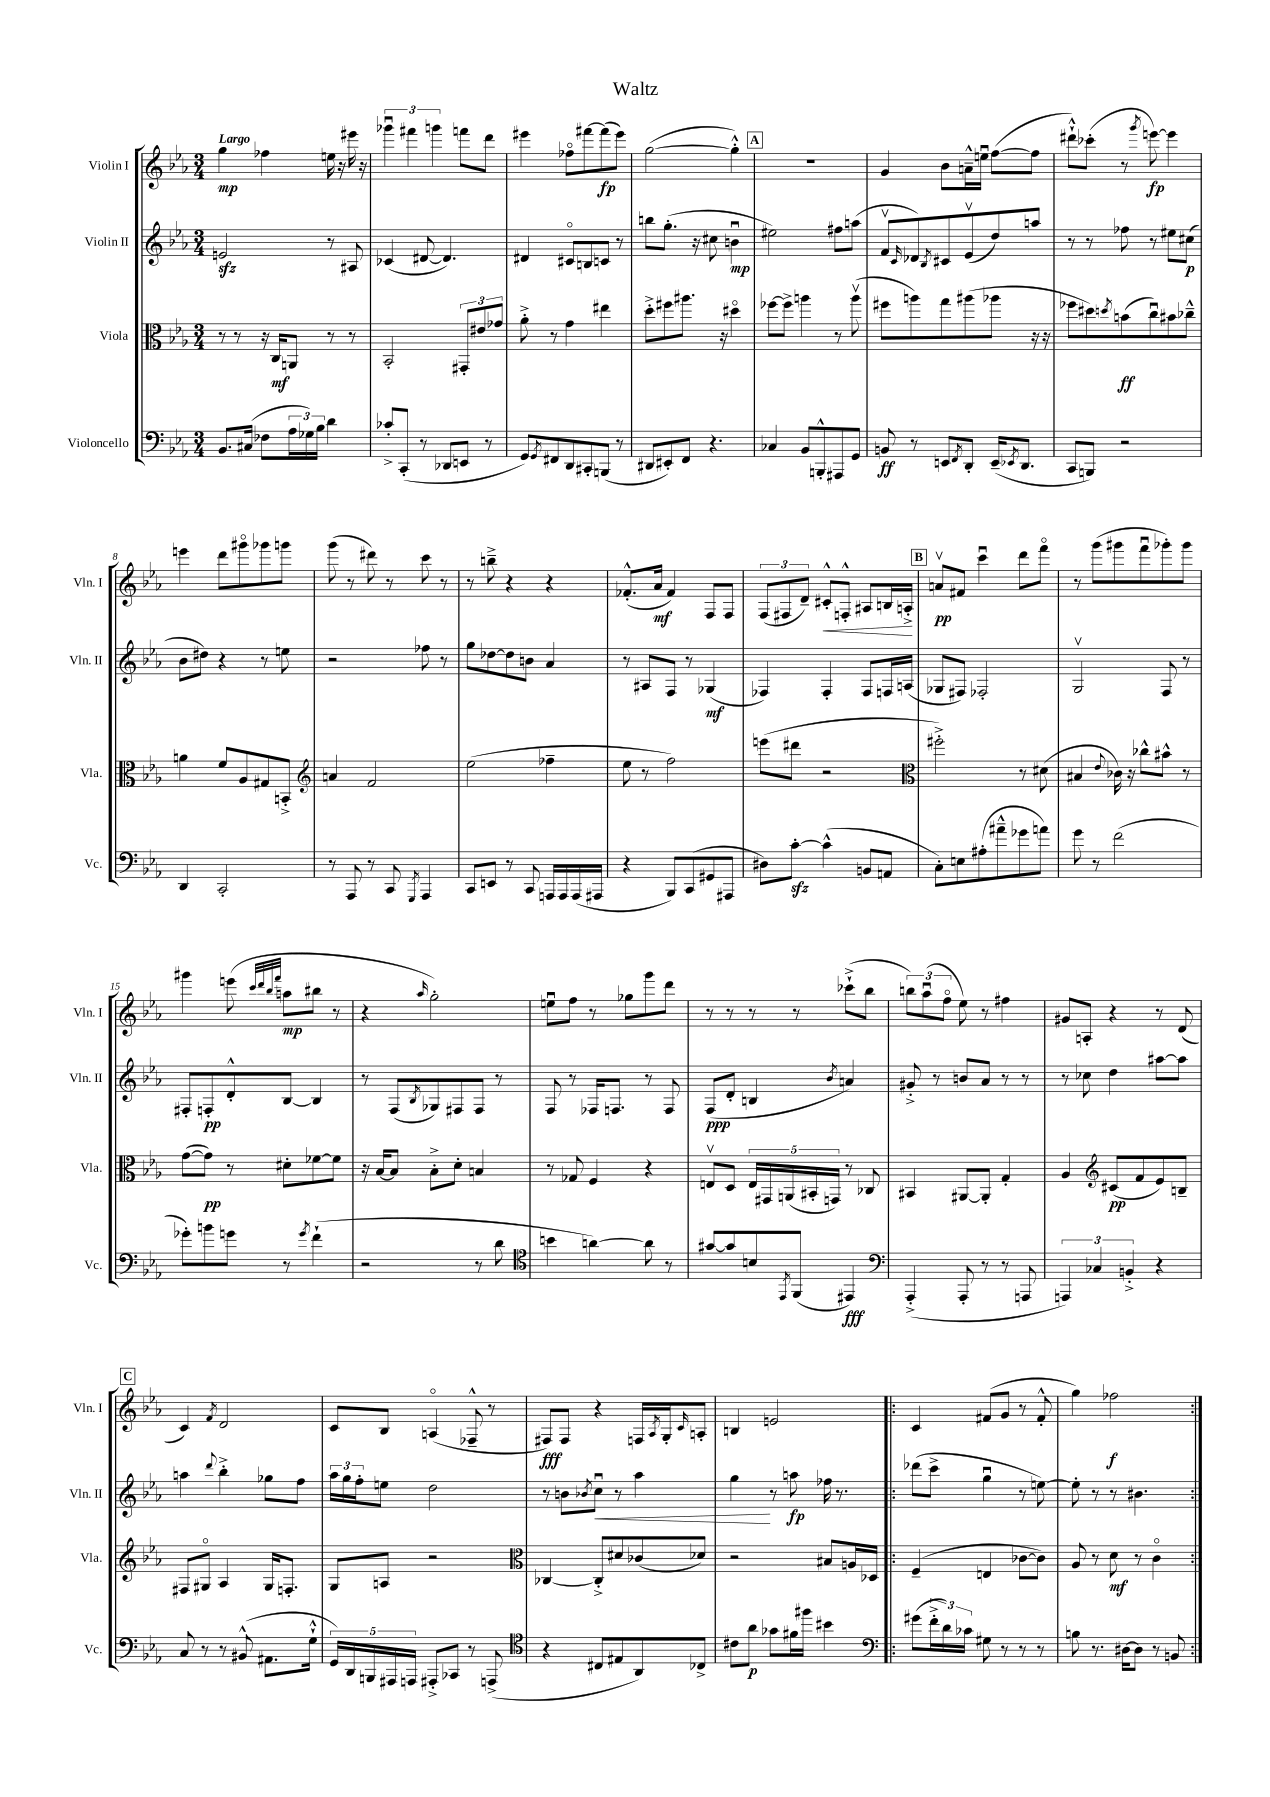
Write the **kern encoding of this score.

**kern	**kern	**kern	**kern
*staff4	*staff3	*staff2	*staff1
*clefF4	*clefC3	*clefG2	*clefG2
*k[b-e-a-]	*k[b-e-a-]	*k[b-e-a-]	*k[b-e-a-]
*M3/4	*M3/4	*M3/4	*M3/4
8.BB-	8r	2e	4gg
.	8r	.	.
(16C#	.	.	.
8F-	16r	.	4ff-
.	16C	.	.
24A-	8AA	.	.
24G-)	.	.	.
24B-	.	.	.
4d	8r	8r	16ee
.	.	.	16r
.	8r	8A#	16eee#
.	.	.	16r
=	=	=	=
8c-'^	2BB-'	(4c-	6ggg-u
(8CC'	.	.	.
.	.	.	6fff#
8r	.	[8d#	.
.	.	.	6ggg
8DD-	.	4.d#])	.
8EE	12GG#'	.	8fff
.	12e#	.	.
8r	.	.	8ddd
.	12g-	.	.
=	=	=	=
8GG)	8a-'^	4d#	4eee#
8qGG	.	.	.
8FF#	8r	.	.
8DD	4g	8c#o	8ff-o
8CC#'	.	8B	[8fff#
(8BBB	4ee#	8c	(8fff#]
8r	.	8r	8eee#)
=	=	=	=
8DD#	8dd'^	8bb	([2gg
8EE#')	8ff#	(8.gg'	.
8FF	8.aa#	.	.
.	.	16r	.
4.r	.	8cc#	.
.	16r	.	.
.	4dd#o	4bu	4gg'^^])
=	=	=	=
4C-	[8ff-	2ee#)	2.r
.	8ff-^]	.	.
8BB-	4aa	.	.
8BBB'^^	.	.	.
8AAA#	8r	8ff#	.
8GG	(8aav	(8aa	.
=	=	=	=
8BB	8ff#	8fv	4g
.	.	16qqc	.
8r	8aa)	8d-)	.
.	.	8qB-	.
8EE	8gg	8c#	8b-
8qFF	.	.	.
8DD'	(8aa#	(8e-v	16a~^^
.	.	.	16eeu
(16EE~	8aa-	8dd)	([8ff
8qEE-	.	.	.
8.DD	.	.	.
.	16r	8aa	8ff]
.	16r	.	.
=	=	=	=
8CC	8ff-	8r	8ddd#`^^)
8BBB)	8dd#)	8r	(8ccc-'
.	8qdd	.	.
2r	(8b	8ff-	8r
.	.	.	8qggg
.	8ccu)	8r	[8eee)
.	8b#	8ee#	4eee]
.	8cc-~^^	(8cc#	.
=	=	=	=
4DD	4a	8b-	4eee
.	.	8dd#)	.
2CC'	8f	4r	8ddd
.	8A-	.	8ggg#o
.	8G#	8r	8ggg-
.	8BB'^	8ee	8ggg
=	=	=	=
*	*clefG2	*	*
8r	4a	2r	(8ggg
8AAA-	.	.	8r
8r	2f	.	8ddd#)
8CC	.	.	8r
8qGGG	.	.	.
4AAA-	.	8ff-	8ccc
.	.	8r	8r
=	=	=	=
8CC	(2ee-	8gg	8r
8EE	.	[8dd-	8bb~^
8r	.	8dd-]	4r
8CC	.	8b	.
16AAA	4ff-~	4a-	4r
16AAA	.	.	.
(16AAA	.	.	.
16AAA#	.	.	.
=	=	=	=
4r	8ee-	8r	(8.f-'^^
.	8r	8A#	.
.	.	.	16a-
8BBB-)	2ff)	8F	4f-)
(8CC	.	8r	.
8GG#	.	(4G-	8F
8AAA#	.	.	8F
=	=	=	=
8D#)	(8eee	4F-)	(12F
.	.	.	12F#
[8c'	8ddd#	.	.
.	.	.	12d~)
(4c^^]	2r	4F-'	8c#'^^
.	.	.	8F'^^
8BB	.	8F-	8A#
8AA	.	16F	16B
.	.	(16A	16A'^
=	=	=	=
*	*clefC3	*	*
8C')	2ff#'^)	8G-	8av
8E	.	8F#)	8f#
(8A#'	.	2F-'	4cccu
8a#~^^	.	.	.
8g-	8r	.	8ddd
8a)	(8d#	.	8fffo
=	=	=	=
8g	4B#	2Gv	8r
8r	.	.	(8ggg
.	8qqe-	.	.
(2f	16c-)	.	8ggg#
.	16r	.	.
.	8cc-^^	.	8fffu
.	8b#^^	8F	8ggg-')
.	8r	8r	8ggg-
=	=	=	=
8g-')	([8g	8F#'	4ggg#
8b	8g])	8F'	.
8g	8r	8d'^^	(8eee
.	.	.	32qqccc
.	.	.	32qqddd
.	.	.	32qqbb-
.	.	.	32qqfff
8r	8d#'	[8B-	8aa
8qg	.	.	.
(4f`	[8f-	4B-]	8bb#
.	8f-]	.	8r
=	=	=	=
2r	16r	8r	4r
.	[16B-	.	.
.	8B-]	(8F	.
.	.	8qB-	16qqaa-
.	8B-'^	8G-)	2gg')
.	8d'	8F#	.
8r	4B	8F#	.
8d	.	8r	.
=	=	=	=
*clefC4	*	*	*
4b	8r	8F	8eeu
.	8G-	8r	8ff
[4a)	4F	16F-	8r
.	.	8.F	.
.	.	.	8gg-
8a]	4r	8r	8ggg
8r	.	8F	8ddd
=	=	=	=
[8g#	8Ev	(8F	8r
8g#]	8D	8d'	8r
8B	20E	4B	8r
.	20GG#	.	.
.	(20AA	.	.
8qEE-	.	.	.
(8FF	.	.	8r
.	20BB#'	.	.
.	20GG)	.	.
.	.	8qb-	.
4EE#)	8r	4a)	(8ccc-`^
.	8C-	.	8bb-
=	=	=	=
*clefF4	*	*	*
(4AAA-'^	4BB#	8g#'^	12bb)
.	.	.	(12aa-u
.	.	8r	.
.	.	.	12ffo
8AAA-'	[8AA#	8b	8ee-)
8r	8AA#']	8a-	8r
8r	4G'	8r	4ff#
8AAA	.	8r	.
=	=	=	=
6AAA)	4A-	8r	8g#
.	.	8cc-	8A'
6C-	.	.	.
*	*clefG2	*	*
.	(8c#	4dd	4r
6BB'^	.	.	.
.	8f	.	.
4r	8e-)	[8aa#	8r
.	8B~	8aa#]	(8d
=	=	=	=
8C	8F#	4aa	4c)
8r	8G#o	.	.
.	.	8qqddd	8qf
8r	4A-	4bb-'^	2d
(8BB#^^	.	.	.
8.AA#	16G#	8gg-	.
.	8.F'	.	.
.	.	8ff	.
16G`^^	.	.	.
=	=	=	=
20GG)	8G	24aa-	8c
.	.	24gg	.
20DD	.	.	.
.	.	24ff'	.
20BBB	.	.	.
.	8A	8ee	8B-
20AAA#	.	.	.
20AAA	.	.	.
8AAA#'^	2r	2dd	(4Ao
8CC-	.	.	.
8r	.	.	8F-~^^
(8AAA^	.	.	8r
=	=	=	=
*clefC4	*clefC3	*	*
4r	[4C-	8r	8F#)
.	.	8b	8F#
.	.	8qb-	.
8C#	8C-'^]	8ccu	4r
8E#	8d#	8r	.
8AA-)	(8c-	4aa-	16F
.	.	.	8qA-
.	.	.	16G'
.	.	.	16qqc
8C-^	8d-)	.	8A'
=	=	=	=
8c#	2r	4gg	4B
8a-	.	.	.
8g-	.	8r	2e
16f#	.	8aa	.
16ff#	.	.	.
4b#	8B#	16ff-	.
.	.	8.r	.
.	16A	.	.
.	16D-	.	.
=!|:	=!|:	=!|:	=!|:
*clefF4	*	*	*
(8g#	(4F~	(8ddd-	4c
24f'^	.	8ccc^	.
24d)	.	.	.
24c-	.	.	.
8G#	4E	4ggu	(8f#
8r	.	.	8g
8r	[8c-	8r	8r
8r	8c-])	[8ee)	8f#'^^
=	=	=	=
8B	8A-	8ee']	4gg)
8.r	8r	8r	.
.	8d	8r	2ff-
[16D#	.	.	.
8D#]	8r	4.b#	.
8r	4co	.	.
8BB	.	.	.
==:|!	==:|!	==:|!	==:|!
*-	*-	*-	*-
